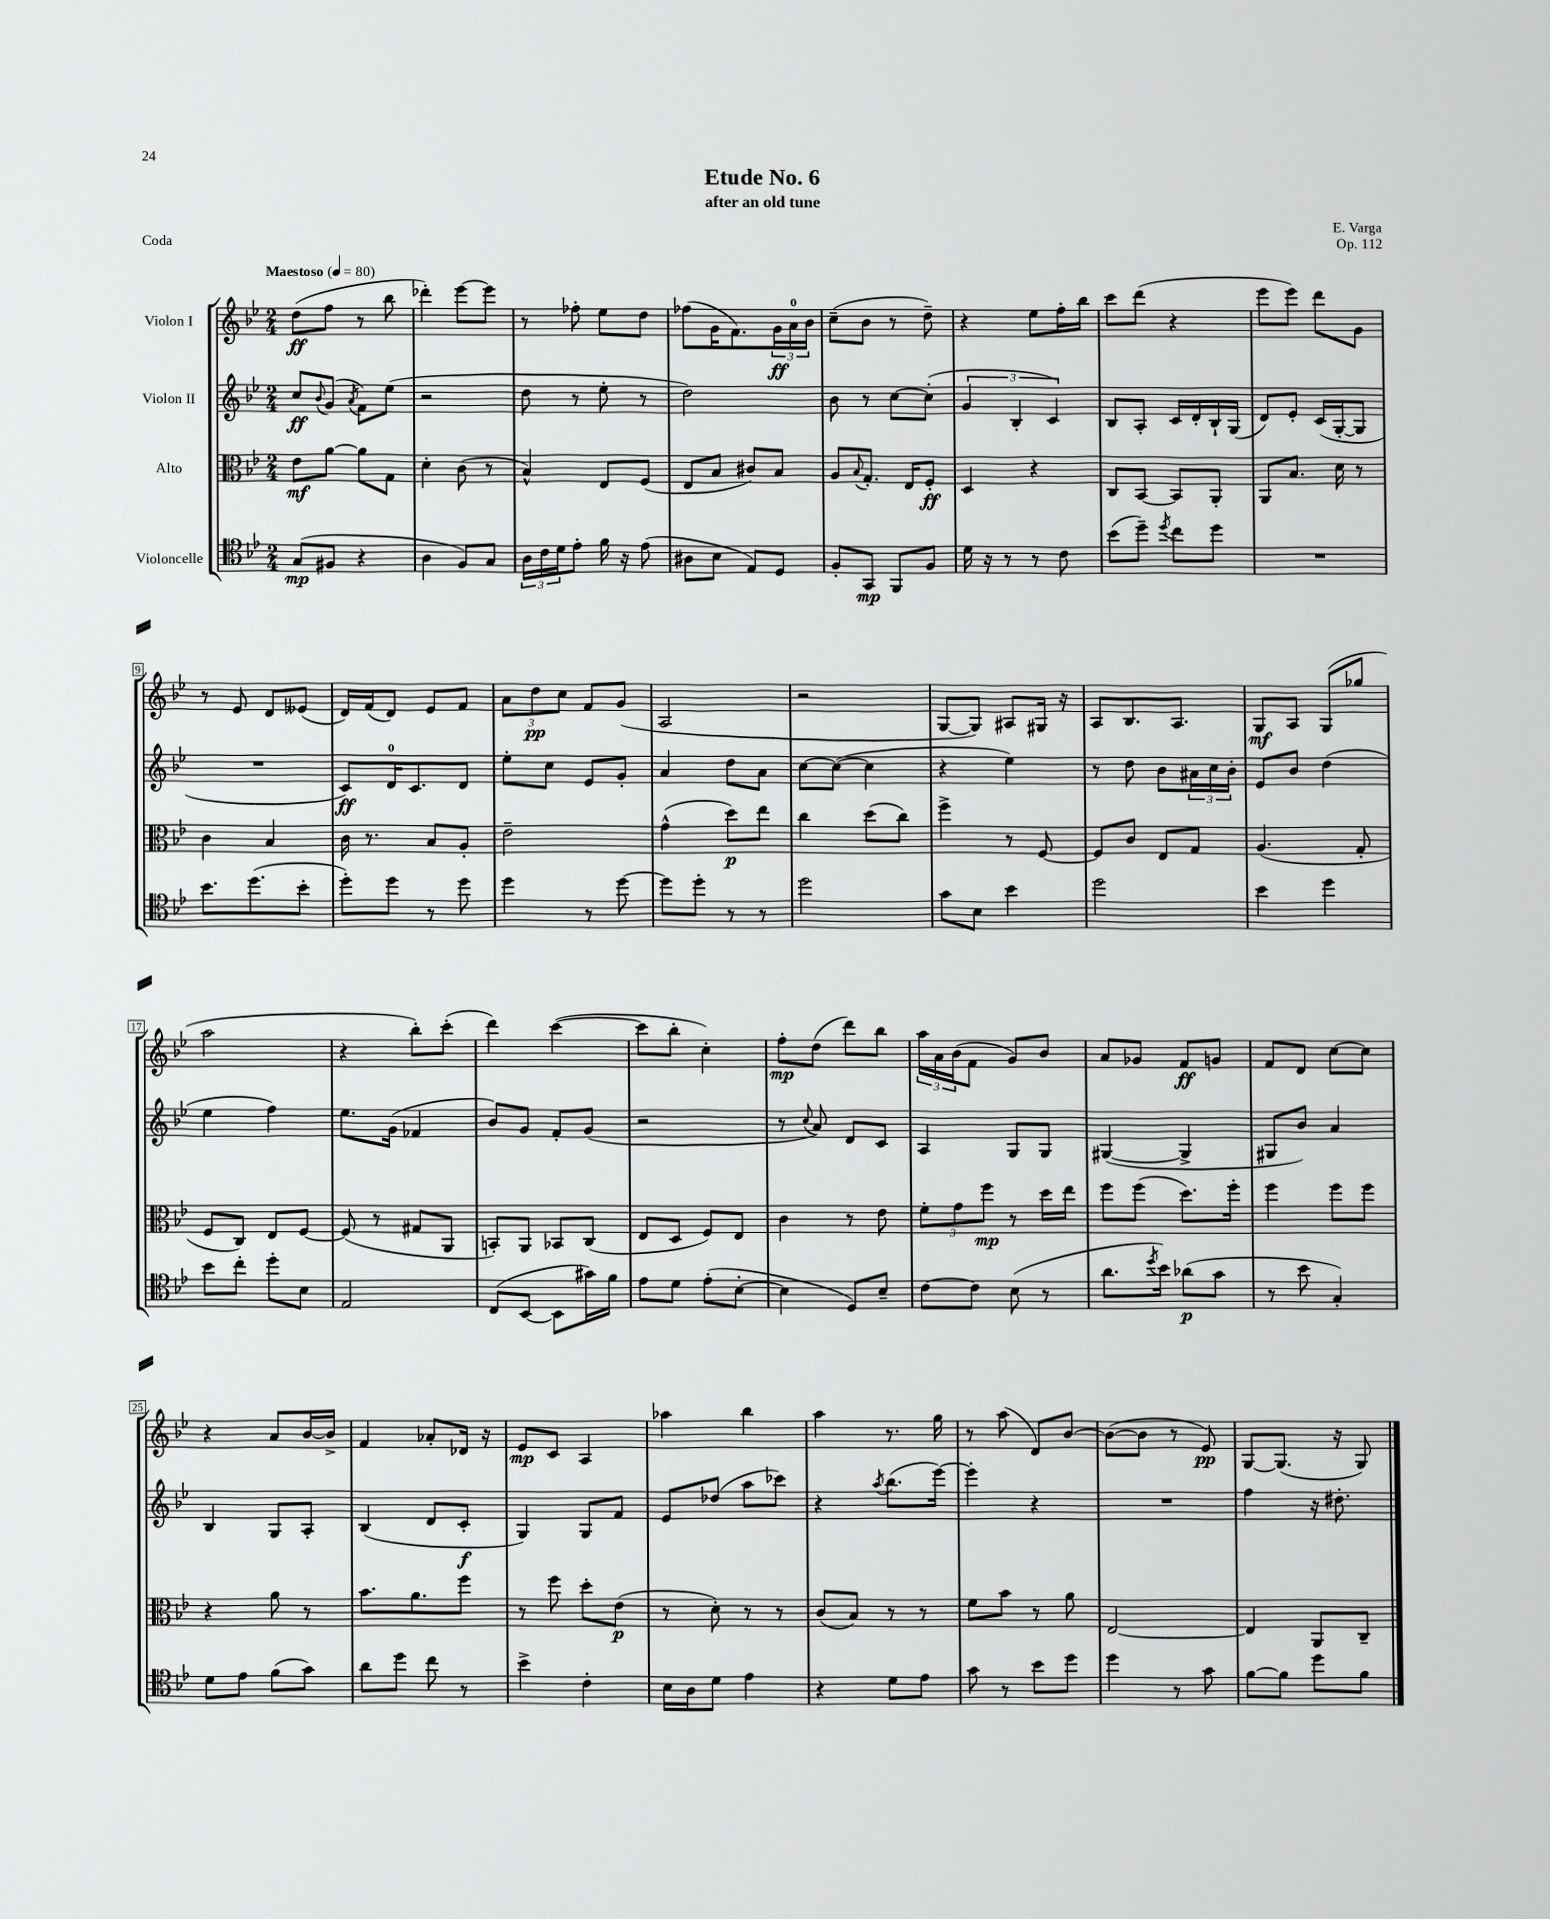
\header { title = "Etude No. 6" composer = "E. Varga" subtitle = "after an old tune" opus = "Op. 112" piece = "Coda" }
<<
\new StaffGroup <<
\new Staff = "s0" \with { instrumentName = "Violon I" } {
    \clef treble \key bes \major \numericTimeSignature \time 2/4 \tempo "Maestoso" 4 = 80
    d''8\ff( f''8 r8 bes''8 |
    des'''4-.) ees'''8~ ees'''8 |
    r8 fes''8-. ees''8 d''8 |
    fes''8( g'16 f'8.) \tuplet 3/2 { g'16\ff a'16-0 bes'16 } |
    c''8--( bes'8 r8 d''8--) |
    r4 ees''8 f''16-. bes''16 |
    c'''8 d'''8( r4 |
    ees'''8 ees'''8) d'''8 g'8 |
    r8 ees'8 d'8 eeses'8( |
    d'16) f'16( d'8) ees'8 f'8 |
    \tuplet 3/2 { a'8 d''8\pp c''8 } f'8 g'8( |
    a2 |
    r2 |
    g8~ g8) ais8 gis16 r16 |
    a8 bes8. a8. |
    g8\mf a8 g8( ges''8 |
    a''2 |
    r4 bes''8-.) c'''8-.( |
    d'''4) c'''4~( |
    c'''8 bes''8-. c''4-.) |
    f''8-.\mp d''8( d'''8) bes''8 |
    \tuplet 3/2 { a''16 a'16 bes'16( } f'8 g'8) bes'8 |
    a'8 ges'8 f'8\ff g'8 |
    f'8 d'8 c''8~ c''8 |
    r4 a'8 bes'16~ bes'16-> |
    f'4 aes'8-. des'16 r16 |
    ees'8\mp c'8 a4 |
    aes''4 bes''4 |
    a''4 r8. g''16 |
    r8 a''8( d'8) bes'8~ |
    bes'8~( bes'8 r8 ees'8\pp) |
    g8~ g8.( r16 g8) \bar "|." |
}
\new Staff = "s1" \with { instrumentName = "Violon II" } {
    \clef treble \key bes \major \numericTimeSignature \time 2/4
    c''8\ff \appoggiatura { bes'8 } g'8( \acciaccatura { a'8 } f'8) ees''8( |
    r2 |
    d''8 r8 ees''8-. r8 |
    d''2) |
    bes'8 r8 c''8~ c''8-.( |
    \tuplet 3/2 { g'4 bes4-. c'4) } |
    bes8 a8-. c'16 d'16-. bes16-! g16( |
    d'8) ees'8-. c'16( g16~-. g8 |
    R2 |
    c'8\ff) d'16-0 c'8. d'8 |
    ees''8-. c''8 ees'8 g'8-. |
    a'4 d''8 a'8 |
    c''8~ c''8~( c''4 |
    r4 ees''4) |
    r8 d''8 bes'8 \tuplet 3/2 { ais'16 c''16 bes'16-. } |
    ees'8 bes'8 d''4( |
    ees''4 f''4) |
    ees''8. g'16( fes'4 |
    bes'8) g'8 f'8-. g'8( |
    r2 |
    r8 \appoggiatura { c''8 } a'8) d'8 c'8 |
    a4 g8 g8 |
    gis4~( gis4-> |
    gis8 bes'8) a'4 |
    bes4 g8 a8-. |
    bes4( d'8 c'8-.\f |
    g4) g8 f'8 |
    ees'8 des''8( a''8 ces'''8) |
    r4 \acciaccatura { a''8 } bes''8.( ees'''16~) |
    ees'''4-. r4 |
    R2 |
    f''4 r16 dis''8.-. \bar "|." |
}
\new Staff = "s2" \with { instrumentName = "Alto" } {
    \clef alto \key bes \major \numericTimeSignature \time 2/4
    ees'8\mf a'8~ a'8 g8 |
    d'4-. c'8( r8 |
    bes4-^) ees8 f8( |
    ees8 bes8 cis'8) bes8 |
    a8 \appoggiatura { bes8 } g8.-. ees16 f8-.\ff |
    d4 r4 |
    c8 bes,8~ bes,8 a,8-. |
    a,8 bes8. d'16 r8 |
    c'4 bes4 |
    c'16 r8. bes8 a8-. |
    ees'2-- |
    g'4-^( d''8\p) ees''8 |
    c''4 d''8( c''8) |
    f''4-> r8 f8~ |
    f8 c'8 ees8 g8 |
    a4.( g8-. |
    f8 c8) ees8 f8~ |
    f8( r8 gis8 a,8 |
    b,8-.) a,8 bes,8 c8( |
    ees8 d8 f8) ees8 |
    c'4 r8 ees'8 |
    \tuplet 3/2 { f'8-. g'8 f''8\mp } r8 d''16 ees''16 |
    f''8 f''8( d''8.) f''16-. |
    f''4 f''8 f''8 |
    r4 a'8 r8 |
    bes'8. a'8. f''8 |
    r8 f''8 d''8-. ees'8\p( |
    r8 d'8-.) r8 r8 |
    c'8( bes8) r8 r8 |
    f'8 bes'8 r8 a'8 |
    ees2~ |
    ees4 a,8 c8-- \bar "|." |
}
\new Staff = "s3" \with { instrumentName = "Violoncelle" } {
    \clef tenor \key bes \major \numericTimeSignature \time 2/4
    g8\mp( fis8 r4 |
    a4 f8) g8 |
    \tuplet 3/2 { a16 c'16 d'16 } ees'8-. f'16 r16 ees'8( |
    ais8 bes8 ees8) d8 |
    f8-. g,8\mp f,8 f8 |
    d'16 r16 r8 r8 c'8 |
    bes'8( d''8--) \acciaccatura { d''8 } c''8 d''8 |
    R2 |
    bes'8. d''8.( bes'8-. |
    d''8-.) d''8 r8 d''8 |
    d''4 r8 d''8~ |
    d''8 d''8-. r8 r8 |
    d''2 |
    g'8 bes8 bes'4 |
    d''2 |
    bes'4 d''4 |
    bes'8 c''8-. d''8-. bes8 |
    ees2 |
    c8( bes,8~ bes,8 gis'16) f'16 |
    ees'8 d'8 ees'8-.( bes8~-. |
    bes4 d8) bes8-- |
    c'8~ c'8 bes8( r8 |
    a'8. \acciaccatura { d''8 } bes'16) aes'8\p( g'8 |
    r8 bes'8 g4-.) |
    d'8 ees'8 f'8( g'8) |
    a'8 d''8 c''8 r8 |
    bes'4-> c'4-. |
    bes16 a16 d'8 ees'4 |
    r4 d'8 ees'8 |
    g'8 r8 bes'8 d''8 |
    d''4 r8 g'8 |
    f'8~ f'8 d''8 f'8 \bar "|." |
}
>>
>>
\layout { \context { \Score \override BarNumber.stencil = #(make-stencil-boxer 0.1 0.3 ly:text-interface::print) } }
